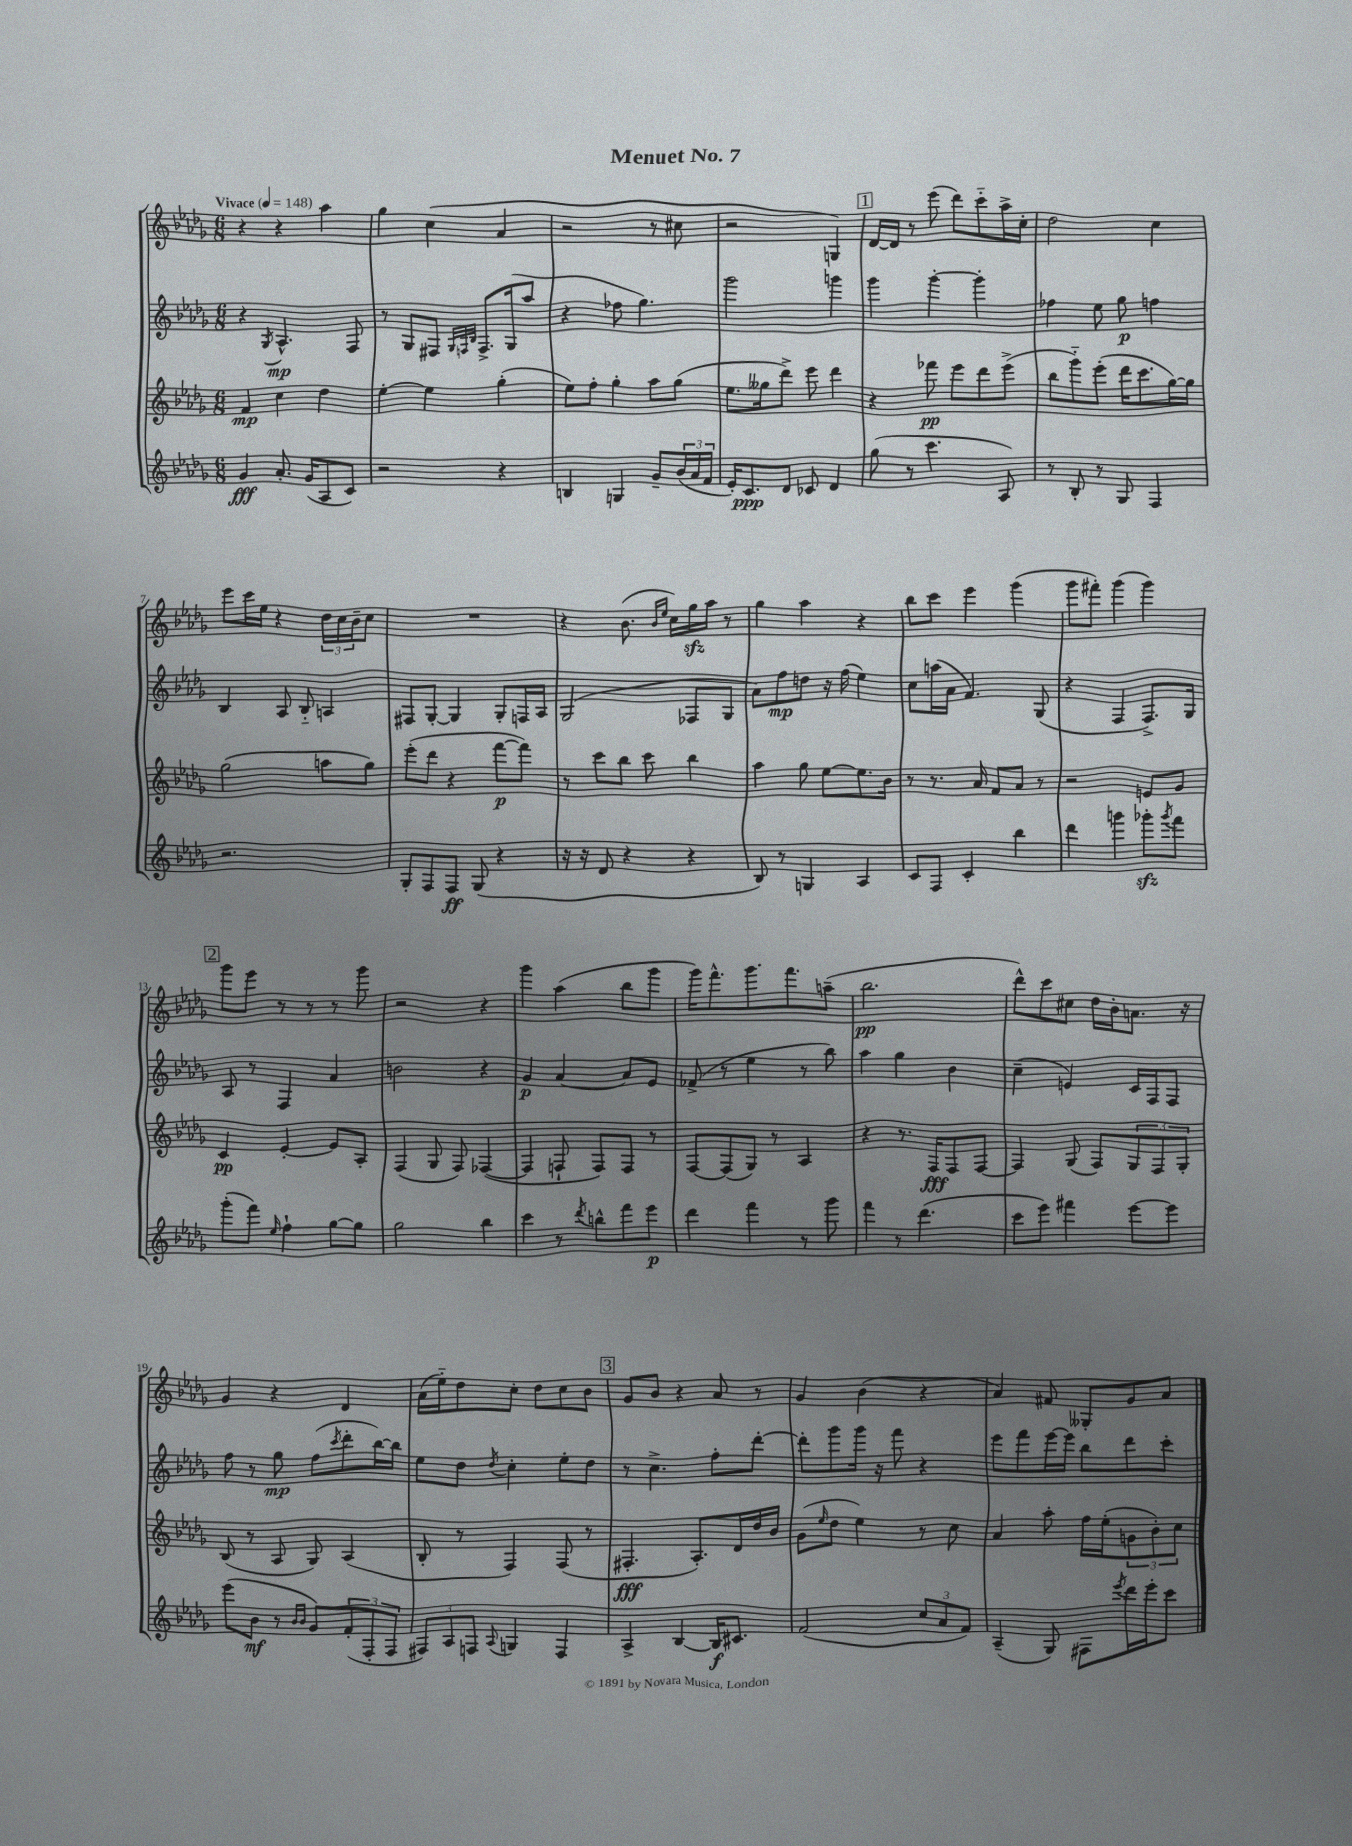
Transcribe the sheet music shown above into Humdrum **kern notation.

**kern	**kern	**kern	**kern
*staff4	*staff3	*staff2	*staff1
*clefG2	*clefG2	*clefG2	*clefG2
*k[b-e-a-d-g-]	*k[b-e-a-d-g-]	*k[b-e-a-d-g-]	*k[b-e-a-d-g-]
*M6/8	*M6/8	*M6/8	*M6/8
*MM148	*MM148	*MM148	*MM148
4g-	4f	4r	4r
.	.	8qG-	.
8.a-'	4cc	4.A-^^	4r
(16g-	.	.	.
8A-	4dd-	.	4aa-
8c)	.	8F	.
=	=	=	=
2r	[4ee-'	8r	4gg-
.	.	8G-	.
.	4ee-]	8F#	(4cc
.	.	32qqG-	.
.	.	32qqF	.
.	.	32qqB-	.
.	.	8.F^	.
4r	(4gg-'	.	4a-
.	.	(16G-	.
.	.	8aa-	.
=	=	=	=
4B	8ee-)	4r	2r
.	8ff'	.	.
4G	4gg-'	8ff-	.
.	.	4.gg-)	.
8g-~	8aa-	.	8r
(24b-	(8gg-	.	8cc#
24a-	.	.	.
24f	.	.	.
=	=	=	=
16e-')	8.ee-	2ggg-	2r
8.c	.	.	.
.	16gg--	.	.
8d-	8ddd-^)	.	.
8c-	8eee-	.	.
4d-	4ddd-	4ggg	4G)
=	=	=	=
(8gg-	4r	4ggg-	[16d-
.	.	.	16d-]
8r	.	.	8r
4.ccc	8fff-	[4ggg-'	(8eee-
.	8eee-	.	8ddd-)
.	8ddd-	4ggg-']	8ccc'~
8A-)	(8eee-^	.	16aa-^
.	.	.	16cc'
=	=	=	=
8r	8bb-	4ff-	2dd-
8B-'	8ggg-'~)	.	.
8r	(8eee-'	8ee-	.
8G-	16ddd-	8gg-	.
.	8.ccc	.	.
4F	.	4ff	4cc
.	[16gg-)	.	.
.	16gg-]	.	.
=	=	=	=
2.r	(2gg-	4B-	8eee-
.	.	.	16ccc
.	.	.	16ee-
.	.	8A-	4r
.	.	8B-'~	.
.	8aa	4A	24dd-
.	.	.	24cc
.	.	.	24b-~
.	8gg-)	.	8cc
=	=	=	=
8G-'	(8eee-'	8F#	2.r
8F	8ddd-	[8G-'	.
8F	4r	4G-]	.
(8G-	.	.	.
4r	[8fff	8G-'	.
.	8fff])	16F	.
.	.	16A-	.
=	=	=	=
16r	8r	(2G-	4r
16r	.	.	.
8d-	8ccc	.	.
4r	8bb-	.	(8.b-
.	8ccc	.	.
.	.	.	16qqb-
.	.	.	16qqee-
.	.	.	16cc)
4r	4bb-	8F-	16gg-
.	.	.	16aa-
.	.	8G-	8r
=	=	=	=
8B-)	4aa-	8a-)	4gg-
8r	.	8ff	.
4G	8gg-	8dd	4aa-
.	[8ee-	16r	.
.	.	(16ff	.
4A-	8.ee-]	4ee-)	4r
.	16b-	.	.
=	=	=	=
8c	8r	8cc	8bb-
8F	8.r	(16aa	8ccc
.	.	16a-	.
4c'	.	4.f)	4eee-
.	16a-	.	.
.	8f	.	.
4bb-	8a-	.	(4ggg-
.	8r	(8G-	.
=	=	=	=
4ddd-	2r	4r	8ggg-
.	.	.	8fff#')
4ggg	.	4F	(4ggg-
8ggg-'	8e	8.F^)	4ggg-)
8qggg-	.	.	.
8fff	8g-	.	.
.	.	16G-	.
=	=	=	=
(8ggg-'	4c	8A-	8ggg-
8fff)	.	8r	8eee-
16qqee-	.	.	.
4ff`	[4e-'	4F	8r
.	.	.	8r
[8gg-	8e-]	4a-	8r
8gg-]	8A-'	.	8ggg-
=	=	=	=
2gg-	(4F	2b	2r
.	8G-	.	.
.	8F)	.	.
4bb-	([4F-	4r	4r
=	=	=	=
4ccc	4F-]	4g-	4ggg-
8r	8F`	[4a-	(4aa-
8qddd-	.	.	.
8bb^^	8F)	.	.
8fff	8F	8a-]	8bb-
8eee-	8r	8e-	8ggg-
=	=	=	=
4ddd-	[8F	(8f-^	16ggg-)
.	.	.	8.fff^^
.	(8F]	8r	.
4fff	8G-)	4ee-	8.ggg-
.	8r	.	.
.	.	.	8.fff
8r	4A-	8r	.
8ggg-	.	8bb-)	(8aa~
=	=	=	=
4fff	4r	4aa-	2.bb-
8r	8.r	4gg-	.
(4.ddd-	.	.	.
.	16F	.	.
.	8F	4b-	.
.	[8F	.	.
=	=	=	=
8ccc	4F]	(4cc~	8ddd-^^)
8eee-)	.	.	8ccc
4fff#	(8G-	4e)	8cc#
.	8F)	.	16dd-
.	.	.	16b-'
[8eee-	12G-	16c	8.a
.	.	16F	.
.	12F	.	.
8eee-]	.	8F	.
.	12G-'	.	.
.	.	.	16r
=	=	=	=
(8eee-	(8B-	8ff	4g-
8b-	8r	8r	.
8r	8A-	8gg-	4r
16qqb-	.	.	.
16qqb-	.	.	.
8g-)	8G-)	(8ff	.
.	.	8qccc	.
(12f'	(4A-	8ddd-'	4d-
12F'	.	.	.
.	.	[16bb-)	.
12F	.	.	.
.	.	16bb-]	.
=	=	=	=
12F#)	8B-'	8ee-	(16a-
.	.	.	16ee-'~)
12A-	.	.	.
.	8r	8dd-	8dd-
12F	.	.	.
8qqA-	.	8qdd-	.
4G	4F)	4cc'	8cc'
.	.	.	8dd-
4F	(8F	8ee-'	8cc
.	8r	8dd-	8b-
=	=	=	=
4A-^	4.F#'	8r	8g-
.	.	4.cc^	8b-
[4B-	.	.	4r
.	8.A-')	.	.
16B-]	.	8ff'	8a-
8.c#	16d-	.	.
.	16dd-	[8ddd-'	8r
.	16b-	.	.
=	=	=	=
(2f	(8g-	8ddd-']	4g-
.	16qqee-	.	.
.	8dd-	8ggg-	.
.	4ee-)	16ggg-	(4b-
.	.	16r	.
.	.	8fff	.
12cc	8r	4r	4r
12a-	.	.	.
.	8cc	.	.
12f)	.	.	.
=	=	=	=
(4A-~	4a-	8eee-	4a-)
.	.	8fff	.
8G-)	8aa-'	[16eee-	8f#
.	.	16eee-]	.
8F#	16ff	8bb-	8G--'
.	(16ee-'	.	.
8qeee-	.	.	.
16ddd-	12g	8ddd-	8g-
16eee-'	.	.	.
.	12b-')	.	.
8ccc	.	8ccc'	8a-
.	12cc	.	.
==	==	==	==
*-	*-	*-	*-
